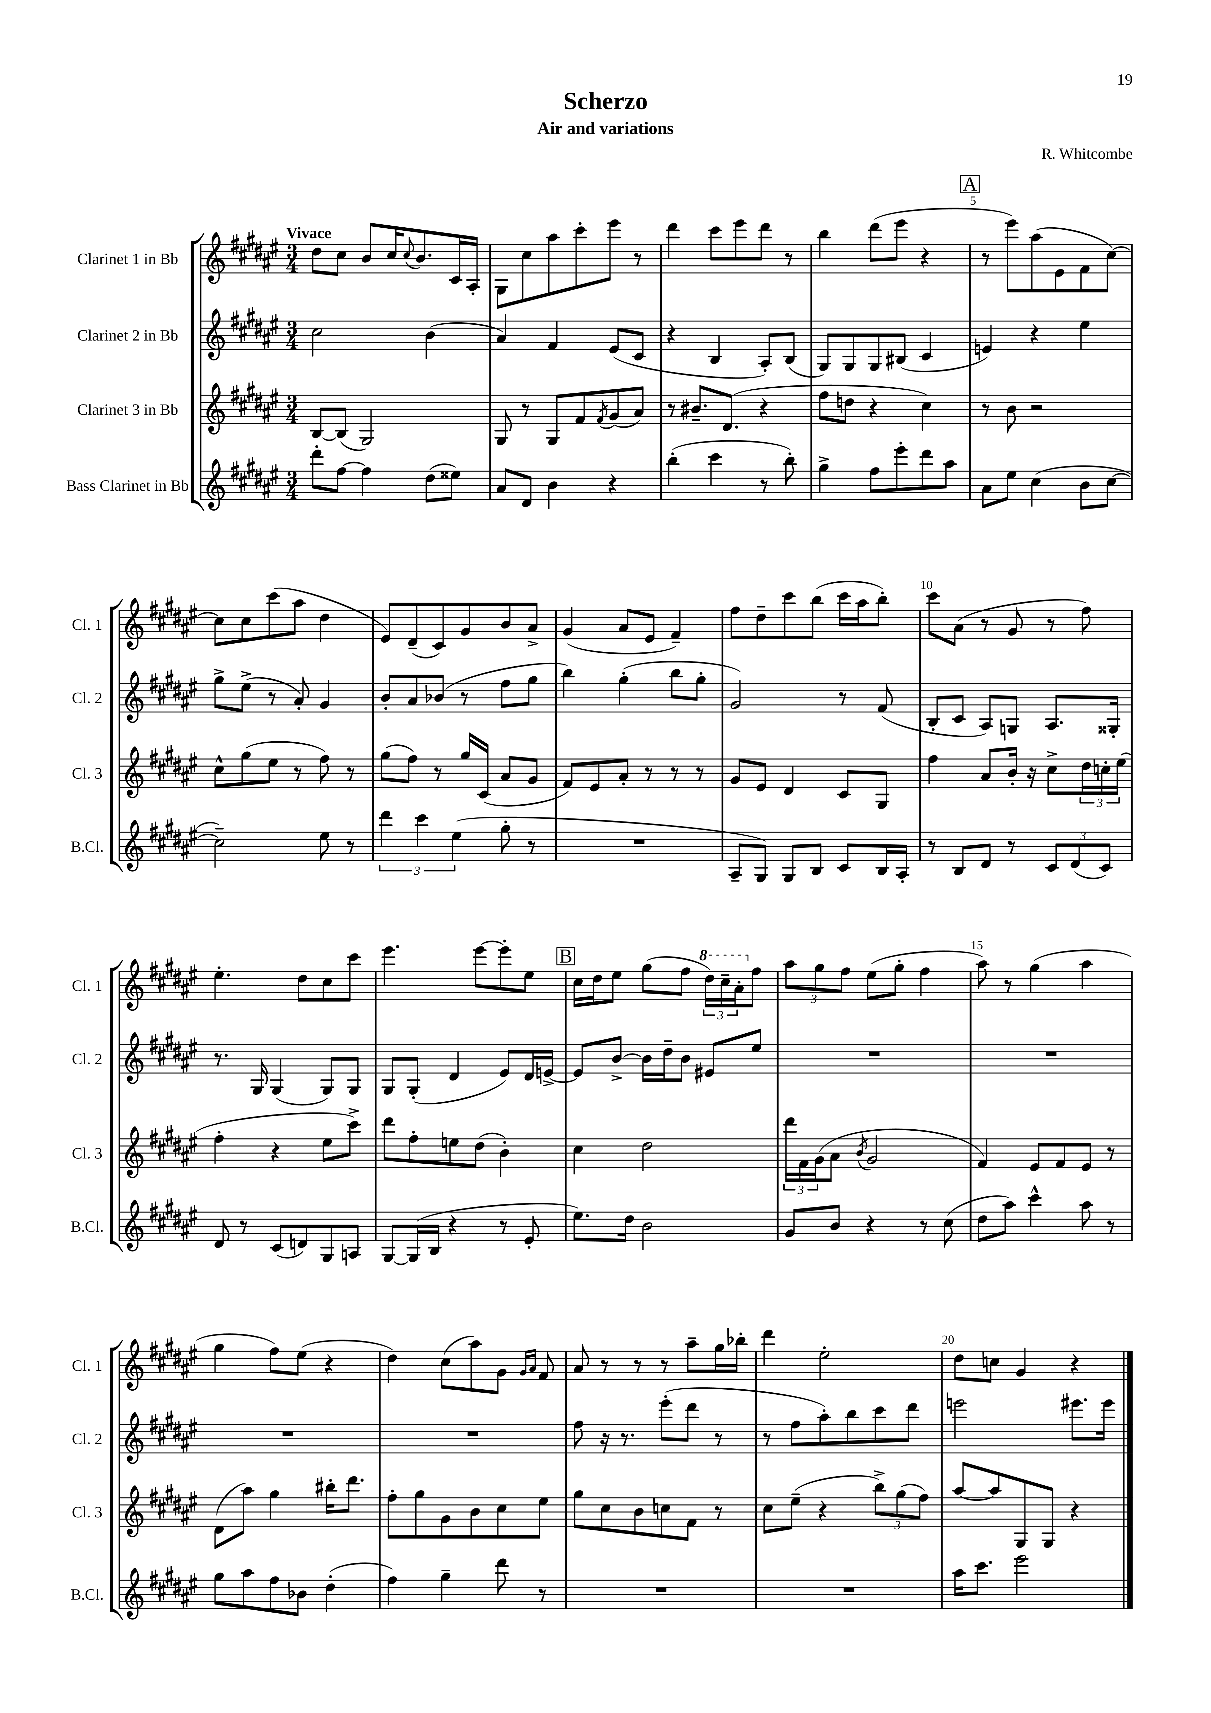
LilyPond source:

\header { title = "Scherzo" composer = "R. Whitcombe" subtitle = "Air and variations" }
<<
\new StaffGroup <<
\new Staff = "s0" \with { instrumentName = "Clarinet 1 in Bb" shortInstrumentName = "Cl. 1" } {
    \clef treble \key fis \major \numericTimeSignature \time 3/4 \tempo "Vivace"
    dis''8 cis''8 b'8 cis''16 \appoggiatura { cis''8 } b'8. cis'16 ais16-. |
    gis8 cis''8 ais''8 cis'''8-. eis'''8 r8 |
    dis'''4 cis'''8 eis'''8 dis'''8 r8 |
    b''4 dis'''8( eis'''8 r4 |
    \mark \markup { \box "A" } r8 eis'''8) ais''8( eis'8 fis'8 cis''8~) |
    cis''8 cis''8 cis'''8( ais''8 dis''4 |
    eis'8) dis'8--( cis'8) gis'8 b'8 ais'8-> |
    gis'4( ais'8 eis'8 fis'4--) |
    fis''8 dis''8-- cis'''8 b''8( cis'''16 ais''16 b''8-.) |
    cis'''8 ais'8( r8 gis'8 r8 fis''8) |
    eis''4.-. dis''8 cis''8 cis'''8 |
    eis'''4. eis'''8~ eis'''8-. eis''8 |
    \mark \markup { \box "B" } cis''16 dis''16 eis''8 gis''8( fis''8 \tuplet 3/2 { \ottava #1 dis'''16) cis'''16-- ais''16-. \ottava #0 } fis''8 |
    \tuplet 3/2 { ais''8 gis''8 fis''8 } eis''8( gis''8-. fis''4 |
    ais''8) r8 gis''4( ais''4 |
    gis''4 fis''8) eis''8( r4 |
    dis''4) cis''8( ais''8) gis'8 \grace { gis'16 ais'16 } fis'8 |
    ais'8 r8 r8 r8 ais''8-- gis''16 bes''16-. |
    dis'''4 eis''2-. |
    dis''8 c''8 gis'4 r4 \bar "|." |
}
\new Staff = "s1" \with { instrumentName = "Clarinet 2 in Bb" shortInstrumentName = "Cl. 2" } {
    \clef treble \key fis \major \numericTimeSignature \time 3/4
    cis''2 b'4( |
    ais'4) fis'4 eis'8( cis'8 |
    r4 b4 ais8-.) b8( |
    gis8) gis8 gis8 bis8( cis'4 |
    \mark \markup { \box "A" } e'4) r4 eis''4 |
    gis''8-> eis''8->( r8 ais'8-.) gis'4 |
    b'8-. ais'8 bes'8( r8 fis''8 gis''8 |
    b''4) gis''4-.( b''8 gis''8-. |
    gis'2) r8 fis'8( |
    b8-. cis'8 ais8) g8 ais8. gisis16-. |
    r8. gis16 gis4( gis8) gis8 |
    gis8 gis8-.( dis'4 eis'8) dis'16 e'16~-> |
    \mark \markup { \box "B" } e'8 b'8~-> b'16 dis''16-- b'8 eis'8 eis''8 |
    R2. |
    R2. |
    R2. |
    R2. |
    fis''8 r16 r8. eis'''8-.( dis'''8 r8 |
    r8 fis''8 ais''8-.) b''8 cis'''8 dis'''8 |
    e'''2 eis'''8. eis'''16 \bar "|." |
}
\new Staff = "s2" \with { instrumentName = "Clarinet 3 in Bb" shortInstrumentName = "Cl. 3" } {
    \clef treble \key fis \major \numericTimeSignature \time 3/4
    b8~ b8( gis2) |
    gis8 r8 gis8 fis'8 \acciaccatura { fis'8 } gis'8( ais'8) |
    r8 bis'8.-- dis'8.( r4 |
    fis''8 d''8 r4 cis''4) |
    \mark \markup { \box "A" } r8 b'8 r2 |
    cis''8-^ gis''8( eis''8 r8 fis''8) r8 |
    gis''8( fis''8) r8 gis''16 cis'16( ais'8 gis'8 |
    fis'8) eis'8 ais'8-. r8 r8 r8 |
    gis'8 eis'8 dis'4 cis'8 gis8 |
    fis''4 ais'8 b'16-. r16 cis''8-> \tuplet 3/2 { dis''16 c''16-. eis''16( } |
    fis''4-. r4 eis''8 cis'''8->) |
    dis'''8 fis''8-. e''8 dis''8( b'4-.) |
    \mark \markup { \box "B" } cis''4 dis''2 |
    \tuplet 3/2 { dis'''16 fis'16 gis'16( } ais'8 \acciaccatura { b'8 } gis'2 |
    fis'4) eis'8 fis'8 eis'8 r8 |
    dis'8( ais''8) gis''4 bis''16-. dis'''8. |
    fis''8-. gis''8 gis'8 b'8 cis''8 eis''8 |
    gis''8 cis''8 b'8 c''8 fis'8 r8 |
    cis''8 eis''8--( r4 \tuplet 3/2 { b''8->) gis''8( fis''8) } |
    ais''8~ ais''8 gis8 gis8 r4 \bar "|." |
}
\new Staff = "s3" \with { instrumentName = "Bass Clarinet in Bb" shortInstrumentName = "B.Cl." } {
    \clef treble \key fis \major \numericTimeSignature \time 3/4
    dis'''8-. fis''8~ fis''4 dis''8( eisis''8) |
    ais'8 dis'8 b'4 r4 |
    b''4-.( cis'''4 r8 b''8-.) |
    gis''4-> fis''8 eis'''8-. dis'''8 ais''8 |
    \mark \markup { \box "A" } ais'8 eis''8 cis''4( b'8 cis''8~ |
    cis''2--) eis''8 r8 |
    \tuplet 3/2 { dis'''4 cis'''4 eis''4( } gis''8-. r8 |
    R2. |
    ais8-- gis8) gis8 b8 cis'8 b16 ais16-. |
    r8 b8 dis'8 r8 \tuplet 3/2 { cis'8 dis'8( cis'8) } |
    dis'8 r8 cis'8( d'8) gis8 a8 |
    gis8~ gis16( b16 r4 r8 eis'8-. |
    \mark \markup { \box "B" } eis''8.) dis''16 b'2 |
    gis'8 b'8 r4 r8 cis''8( |
    dis''8 ais''8) cis'''4-^ ais''8 r8 |
    gis''8 ais''8 fis''8 bes'8 dis''4-.( |
    fis''4) gis''4-- dis'''8 r8 |
    R2. |
    R2. |
    ais''16 cis'''8. eis'''2 \bar "|." |
}
>>
>>
\layout { \context { \Score \override BarNumber.break-visibility = ##(#f #t #t) barNumberVisibility = #(every-nth-bar-number-visible 5) } }
